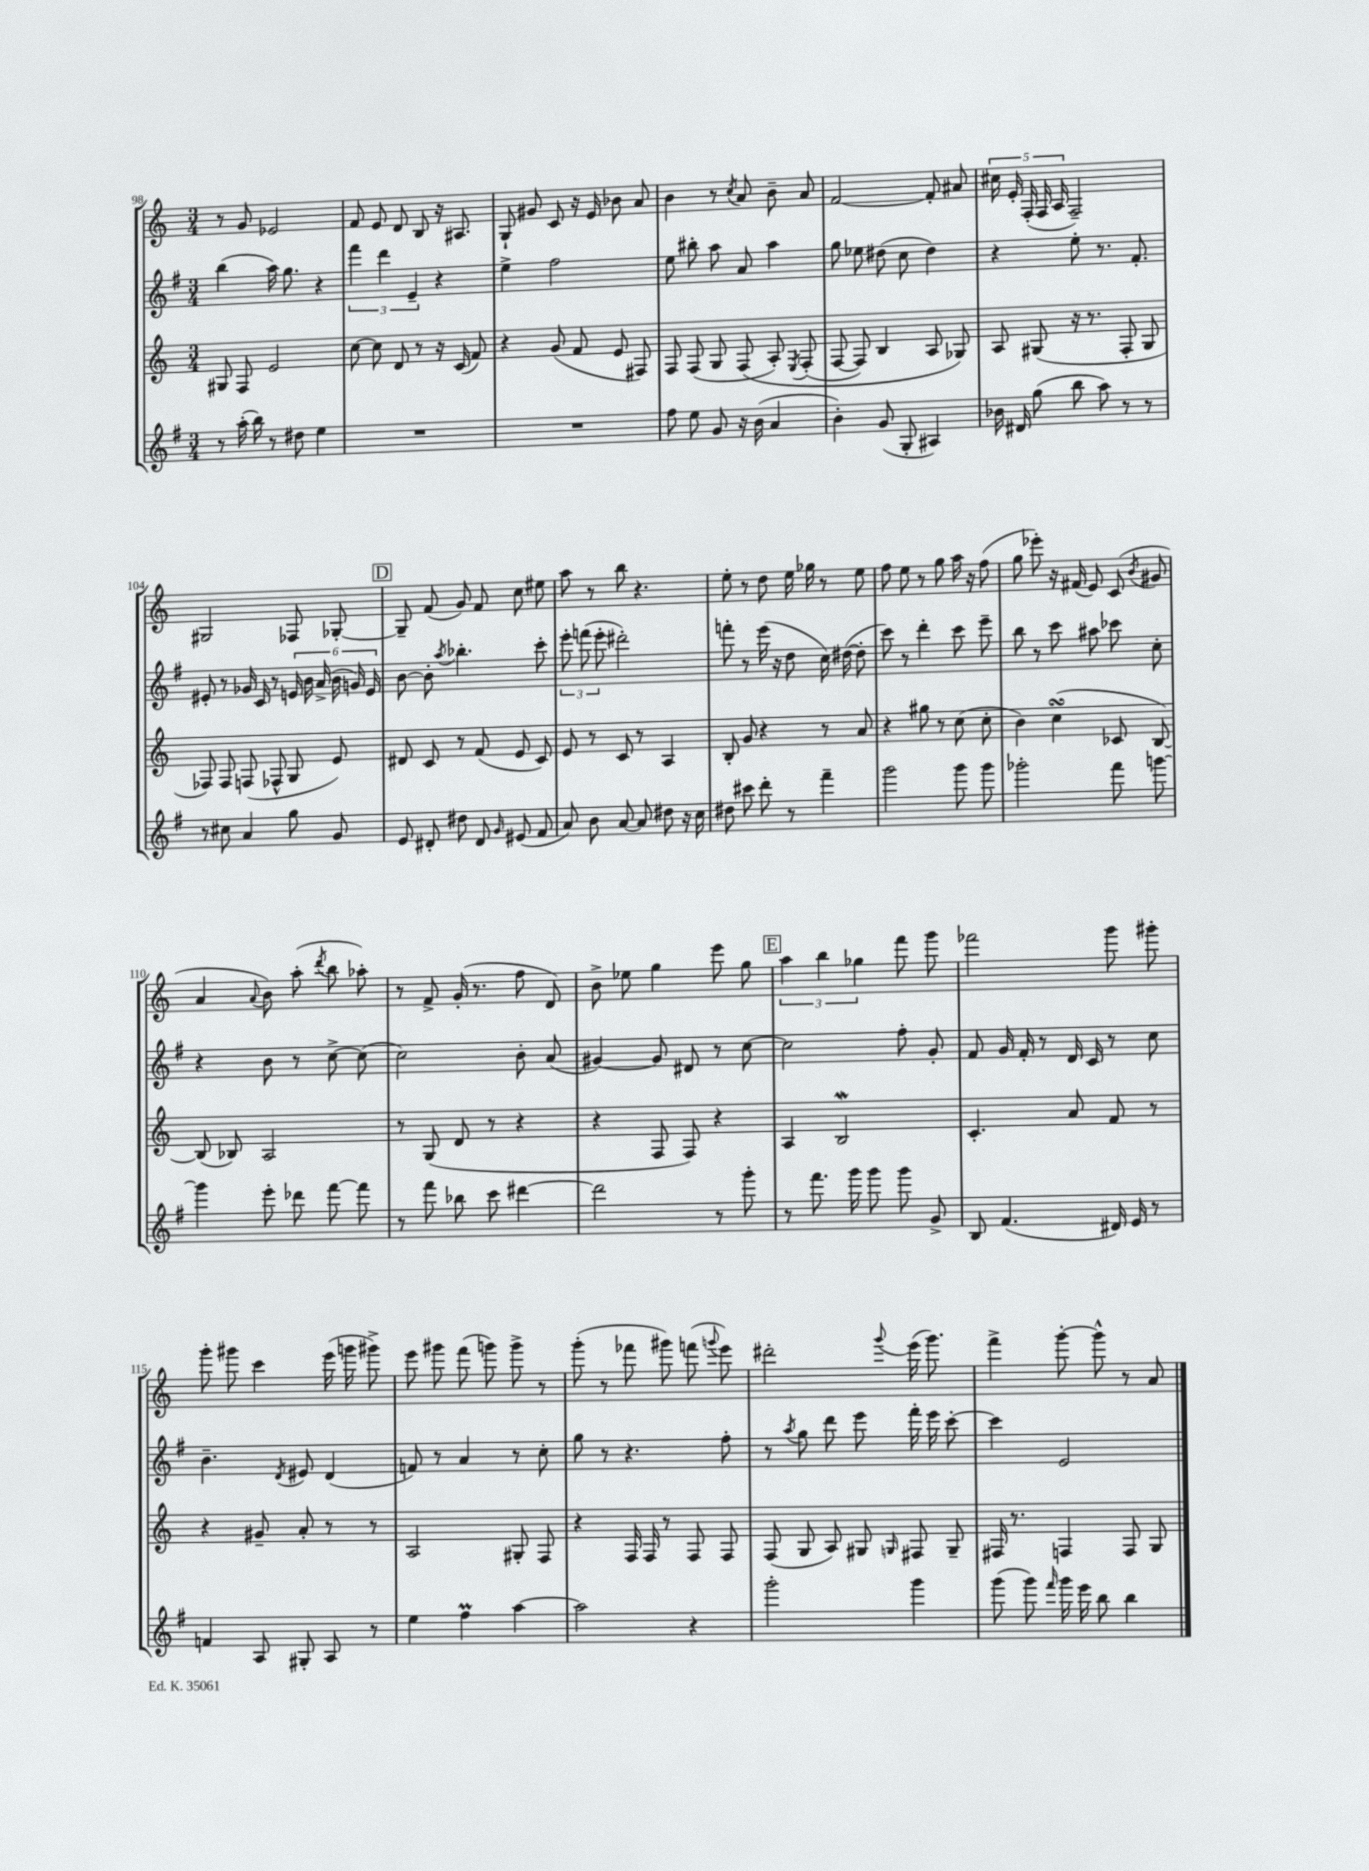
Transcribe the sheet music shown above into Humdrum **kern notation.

**kern	**kern	**kern	**kern
*staff4	*staff3	*staff2	*staff1
*clefG2	*clefG2	*clefG2	*clefG2
*k[f#]	*k[]	*k[f#]	*k[]
*M3/4	*M3/4	*M3/4	*M3/4
8r	8G#	(4bb	8r
(16aa'	8F	.	8g
16bb)	.	.	.
8r	2e	16aa)	2e-
.	.	8.gg	.
8dd#	.	.	.
4ee	.	4r	.
=	=	=	=
2.r	[8cc	6fff#	8f
.	8cc]	.	8e
.	.	6ddd	.
.	8d	.	8d
.	.	6e~	.
.	8r	.	8B
.	16r	4r	16r
.	(16c	.	8.A#
.	8f)	.	.
=	=	=	=
2.r	4r	4ee^	8G`
.	.	.	8g#
.	(8g	2ff#	8c
.	8f	.	16r
.	.	.	16e
.	8e	.	8b-
.	8F#)	.	8a
=	=	=	=
8ff#	8F	8ee	4b
8ee	(8F	8bb#'	.
8g	8G	8aa	8r
.	.	.	8qcc
16r	&(8F	8a	8a
(16b	.	.	.
4a	8A')	4aa	8b~
.	8qE	.	.
.	(8F'	.	8a
=	=	=	=
4b')	[8F	8gg	[2f
.	8F])	8ee-	.
(8g	4B	(8dd#	.
8G'	.	8cc	.
4A#)	8A	4dd#)	8f']
.	8G-&)	.	8a#
=	=	=	=
16b-	8A	4r	20cc#
.	.	.	20e'
16d#	.	.	.
.	.	.	(20F'
(8gg	(8G#	.	.
.	.	.	20F
.	.	.	20A
8bb	16r	8ee'	2F~)
.	8.r	.	.
8aa)	.	8.r	.
8r	8F'	.	.
.	.	8.f#'	.
8r	8G#	.	.
=	=	=	=
8r	8F-)	8e#'	2G#
8cc#	8F-	8r	.
4a	(8F	16g-	.
.	.	16c	.
.	8F-^^	8r	.
8gg	8G	24e	8F-
.	.	24b	.
.	.	(24a^	.
8g	8e)	24b	[8G-'
.	.	24g)	.
.	.	24e	.
=	=	=	=
8e	8d#	[8b	8G-~]
8d#'	8c	8b']	(8f
.	.	8qaa	.
8dd#	8r	4.bb-'	8g)
8d#	(8f	.	8f
16qqg	.	.	.
(8e#	8e	.	8cc
8f#	8c)	8ccc'	8ee#
=	=	=	=
8a)	8e	12eee'	8aa
.	.	(12fff	.
8b	8r	.	8r
.	.	12eee'	.
[8a	8c	2ddd#')	8bb
8a]	8r	.	4.r
8dd#	4A	.	.
16r	.	.	.
16cc	.	.	.
=	=	=	=
8dd#	8B'	8fff'	8ee'
8ccc#	8g	8r	8r
8ddd'	4r	(16eee	8dd
.	.	16r	.
8r	.	8dd	16ee
.	.	.	16gg-
4fff#~	8r	16cc)	8r
.	.	([16dd#	.
.	8a	8dd#']	8ee
=	=	=	=
2ggg	4r	8ccc)	8ff
.	.	8r	8ee
.	8gg#	4ddd'	8r
.	8r	.	8gg
8ggg	(8cc	8ccc	16aa
.	.	.	16r
8ggg	8cc'	8eee~	(8ff
=	=	=	=
2ggg-'	4b)	8bb	8gg
.	.	8r	8eee-')
.	(4cc	8ccc	16r
.	.	.	(16f#
.	.	8aa#	8e)
8fff#	8c-	8ccc-	(8c
.	.	.	8qb
[8ggg	[8B)	8cc'	8g#
=	=	=	=
4ggg]	(8B]	4r	4a
.	8B-)	.	.
.	.	.	8qqa
8eee'	2A	8b	8b)
8ddd-	.	8r	(8aa'
.	.	.	8qddd
[8fff#	.	[8cc^	8bb
8fff#]	.	(8cc]	8aa-')
=	=	=	=
8r	8r	2cc)	8r
8fff#	(8G	.	8f^
8bb-	8d	.	(16g'
.	.	.	8.r
8ccc	8r	.	.
[4ddd#	4r	8b'	8ff
.	.	(8a	8d)
=	=	=	=
2ddd#]	4r	[4g#)	8b^
.	.	.	8ee-
.	8F	8g#]	4gg
.	8F)	8d#	.
8r	4r	8r	8eee
8ggg'	.	[8cc	8gg
=	=	=	=
8r	4A	2cc]	6aa
8.fff#	.	.	.
.	.	.	6bb
.	2B	.	.
16ggg	.	.	.
.	.	.	6gg-
8ggg	.	.	.
8ggg	.	8ff#'	8fff
8g^	.	8g'	8ggg
=	=	=	=
8B	4.c'	8f#	2fff-
(4.f#	.	16g	.
.	.	16f#'	.
.	.	8r	.
.	8a	16d	.
.	.	16c	.
16d#)	8f	8r	8ggg
16e	.	.	.
8r	8r	8cc	8ggg#'
=	=	=	=
4f	4r	4.b~	8ggg'
.	.	.	8ggg#
8A	8g#~	.	4ccc
.	.	8qd	.
8G#'	8a'	8e#	.
8A	8r	(4d	(16eee
.	.	.	16ggg
8r	8r	.	8ggg#^)
=	=	=	=
4ee	2A	8f)	8eee
.	.	8r	8ggg#
4ff#	.	4a	(8fff
.	.	.	8ggg)
[4aa	8G#'	8r	8ggg^
.	8F	8cc'	8r
=	=	=	=
2aa]	4r	8gg	(8ggg'
.	.	8r	8r
.	16F	4.r	8fff-
.	16F	.	.
.	8r	.	8ggg#)
4r	8F	.	(8fff
.	.	.	8qqggg
.	8F	8ff#'	8eee)
=	=	=	=
2ggg'	(8F	8r	2ddd#'
.	.	8qaa	.
.	8G	8gg	.
.	8A)	8ddd	.
.	8G#	8eee	.
.	16qqG	.	8qqggg
4ggg	8F#	16fff#'	(16eee
.	.	16eee	8.ggg)
.	8G~	[8ccc'	.
=	=	=	=
(8ggg	16F#	4ccc]	4fff^
.	8.r	.	.
8ggg)	.	.	.
16qqfff#	.	.	.
16ggg	4F	2e	[8ggg'
16eee	.	.	.
8bb	.	.	8ggg^^]
4bb	8F	.	8r
.	8G	.	8a
==	==	==	==
*-	*-	*-	*-
